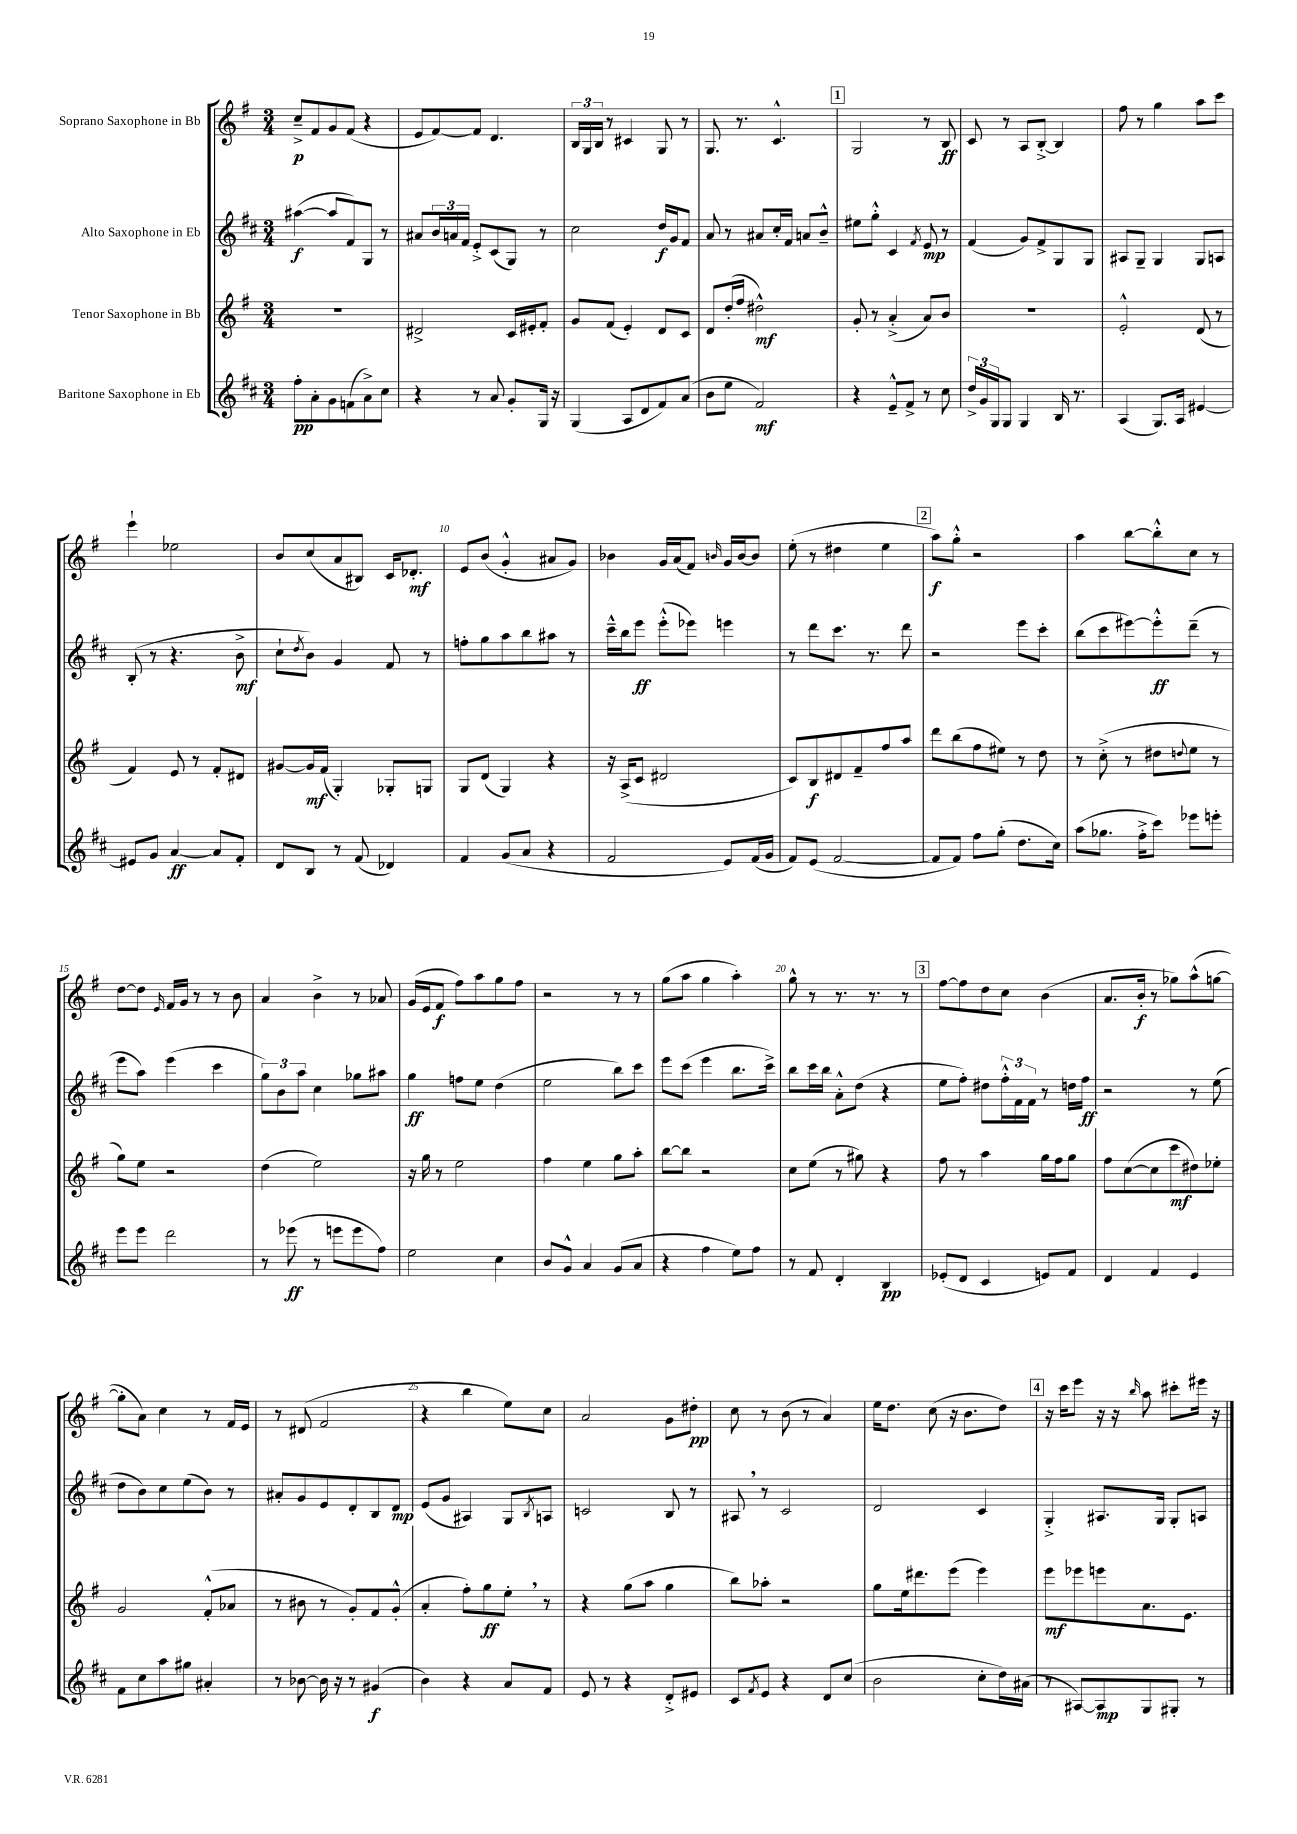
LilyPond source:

<<
\new StaffGroup <<
\new Staff = "s0" \with { instrumentName = "Soprano Saxophone in Bb" } {
    \clef treble \key g \major \numericTimeSignature \time 3/4
    c''8--->\p fis'8 g'8 fis'8( r4 |
    e'8 fis'8~) fis'8 d'4. |
    \tuplet 3/2 { b16 g16 b16 } r8 cis'4 g8 r8 |
    g8. r8. c'4.-^ |
    \mark \markup { \box "1" } g2 r8 b8\ff |
    c'8 r8 a8 b8~-.-> b4 |
    fis''8 r8 g''4 a''8 c'''8 |
    e'''4-! ees''2 |
    b'8 c''8( a'8 bis8) c'16 des'8.-.\mf |
    e'8 b'8( g'4-.-^ ais'8 g'8) |
    bes'4 g'16 a'16( fis'8) \grace { b'16 } g'16 b'16~ b'8 |
    e''8-.( r8 dis''4 e''4 |
    \mark \markup { \box "2" } a''8\f) g''8-.-^ r2 |
    a''4 b''8~ b''8-.-^ c''8 r8 |
    d''8~ d''8 \grace { e'16 } fis'16 g'16 r8 r8 b'8 |
    a'4 b'4-> r8 aes'8 |
    g'16( e'16 fis'8\f fis''8) a''8 g''8 fis''8 |
    r2 r8 r8 |
    g''8( a''8 g''4 a''4-.) |
    g''8-^ r8 r8. r8. r8 |
    \mark \markup { \box "3" } fis''8~ fis''8 d''8 c''8 b'4( |
    a'8. b'16-.\f r8 ges''8) a''8-^( g''8~ |
    g''8-. a'8) c''4 r8 fis'16 e'16 |
    r8 dis'8( fis'2 |
    r4 b''4 e''8) c''8 |
    a'2 g'8 dis''8-.\pp |
    c''8 r8 b'8( r8 a'4) |
    e''16 d''8. c''8( r16 b'8. d''8) |
    \mark \markup { \box "4" } r16 c'''16 e'''8 r16 r16 \grace { b''16 } a''8 cis'''8-. eis'''16 r16 \bar "|." |
}
\new Staff = "s1" \with { instrumentName = "Alto Saxophone in Eb" } {
    \clef treble \key d \major \numericTimeSignature \time 3/4
    ais''4~\f( ais''8 fis'8) g8 r8 |
    ais'8 \tuplet 3/2 { b'16 a'16 fis'16 } e'8-.-> cis'8( g8) r8 |
    cis''2 d''16\f g'16 fis'8 |
    a'8 r8 ais'8 cis''16-. fis'16 a'8 b'8---^ |
    \mark \markup { \box "1" } eis''8 g''8-.-^ cis'4 \acciaccatura { fis'8 } e'8\mp r8 |
    fis'4( g'8) fis'8-> g8 g8 |
    ais8 g8-- g4 g8 a8 |
    b8-.( r8 r4. b'8->\mf |
    cis''8-! \acciaccatura { d''8 } b'8) g'4 fis'8 r8 |
    f''8-. g''8 a''8 b''8 ais''8 r8 |
    cis'''16---^ b''16 e'''8\ff e'''8-.-^( ees'''8) e'''4 |
    r8 d'''8 cis'''8. r8. d'''8 |
    \mark \markup { \box "2" } r2 e'''8 cis'''8-. |
    b''8( cis'''8 eis'''8~) eis'''8-.-^\ff d'''8--( r8 |
    e'''8 a''8) e'''4( cis'''4 |
    \tuplet 3/2 { g''8) b'8 a''8 } cis''4 ges''8 ais''8 |
    g''4\ff f''8 e''8 d''4( |
    e''2 b''8) cis'''8 |
    e'''8 cis'''8( e'''4 b''8. cis'''16->) |
    b''8 cis'''16 b''16 a'8-.-^ d''8( r4 |
    \mark \markup { \box "3" } e''8 fis''8-.) dis''8 \tuplet 3/2 { fis''16-.-^ fis'16 fis'16 } r8 d''16 fis''16\ff |
    r2 r8 e''8( |
    d''8 b'8) cis''8 e''8( b'8) r8 |
    ais'8-. g'8 e'8 d'8-. b8 d'8\mp |
    e'8( g'8 ais4) g8 \acciaccatura { b8 } a8 |
    c'2 b8 r8 |
    ais8 \breathe r8 cis'2 |
    d'2 cis'4 |
    \mark \markup { \box "4" } g4-.-> ais8. g16 g8-. a8 \bar "|." |
}
\new Staff = "s2" \with { instrumentName = "Tenor Saxophone in Bb" } {
    \clef treble \key g \major \numericTimeSignature \time 3/4
    R2. |
    dis'2-> c'16 eis'16-. fis'8-. |
    g'8 fis'8( e'4-.) d'8 c'8 |
    d'8 d''16-.( fis''16 dis''2-^\mf) |
    \mark \markup { \box "1" } g'8-. r8 a'4-.->( a'8) b'8 |
    R2. |
    e'2-.-^ d'8( r8 |
    fis'4) e'8 r8 fis'8-. dis'8 |
    gis'8~ gis'16\mf fis'16( g4-.) ges8-. g8 |
    g8 d'8( g4) r4 |
    r16 a16->( c'8 dis'2 |
    c'8) b8\f dis'8 fis'8-- fis''8 a''8 |
    \mark \markup { \box "2" } d'''8 b''8( fis''8 eis''8) r8 d''8 |
    r8 c''8-.->( r8 dis''8 \appoggiatura { d''8 } e''8 r8 |
    g''8) e''8 r2 |
    d''4( e''2) |
    r16 g''16 r8 e''2 |
    fis''4 e''4 g''8 a''8-. |
    b''8~ b''8 r2 |
    c''8 e''8( r8 gis''8) r4 |
    \mark \markup { \box "3" } fis''8 r8 a''4 g''16 fis''16 g''8 |
    fis''8 c''8~( c''8 c'''8\mf dis''8) ees''8-. |
    g'2 fis'8-.-^( aes'8 |
    r8 bis'8 r8 g'8-.) fis'8 g'8-.-^( |
    a'4-. fis''8-.) g''8\ff e''8-. \breathe r8 |
    r4 g''8( a''8 g''4 |
    b''8) aes''8-. r2 |
    g''8 e''16 dis'''8. e'''8( e'''4) |
    \mark \markup { \box "4" } e'''8\mf ees'''8 e'''8 a'8. e'8. \bar "|." |
}
\new Staff = "s3" \with { instrumentName = "Baritone Saxophone in Eb" } {
    \clef treble \key d \major \numericTimeSignature \time 3/4
    fis''8-.\pp a'8-. g'8 f'8( a'8->) cis''8 |
    r4 r8 a'8 g'8-. g16 r16 |
    g4( a8 d'8 fis'8) a'8( |
    b'8 e''8 fis'2\mf) |
    \mark \markup { \box "1" } r4 e'8---^ fis'8-> r8 cis''8 |
    \tuplet 3/2 { d''16-> g'16 g16 } g8 g4 b16 r8. |
    a4( g8.) a16 eis'4~ |
    eis'8 g'8 a'4~\ff a'8 fis'8-. |
    d'8 b8 r8 fis'8( des'4) |
    fis'4 g'8( a'8 r4 |
    fis'2 e'8) fis'16( g'16 |
    fis'8) e'8( fis'2~ |
    \mark \markup { \box "2" } fis'8 fis'8) fis''8 g''8-.( d''8. cis''16) |
    a''8( ges''8. fis''16-.-> cis'''8) ees'''8 e'''8-. |
    e'''8 e'''8 d'''2 |
    r8 ees'''8\ff( r8 e'''8 e'''8 fis''8) |
    e''2 cis''4 |
    b'8 g'8-^ a'4 g'8( a'8 |
    r4 fis''4 e''8) fis''8 |
    r8 fis'8 d'4-. b4\pp |
    \mark \markup { \box "3" } ees'8-.( d'8 cis'4 e'8) fis'8 |
    d'4 fis'4 e'4 |
    fis'8 cis''8 a''8 gis''8 ais'4-. |
    r8 bes'8~ bes'16 r16 r8 gis'4\f( |
    b'4) r4 a'8 fis'8 |
    e'8 r8 r4 d'8-.-> eis'8 |
    cis'8 \acciaccatura { fis'8 } e'8 r4 d'8 cis''8( |
    b'2 cis''8-. d''16) ais'16( |
    \mark \markup { \box "4" } r8 ais8~) ais8\mp g8 gis8-. r8 \bar "|." |
}
>>
>>
\layout { \context { \Score \override BarNumber.break-visibility = ##(#f #t #t) barNumberVisibility = #(every-nth-bar-number-visible 5) } }
